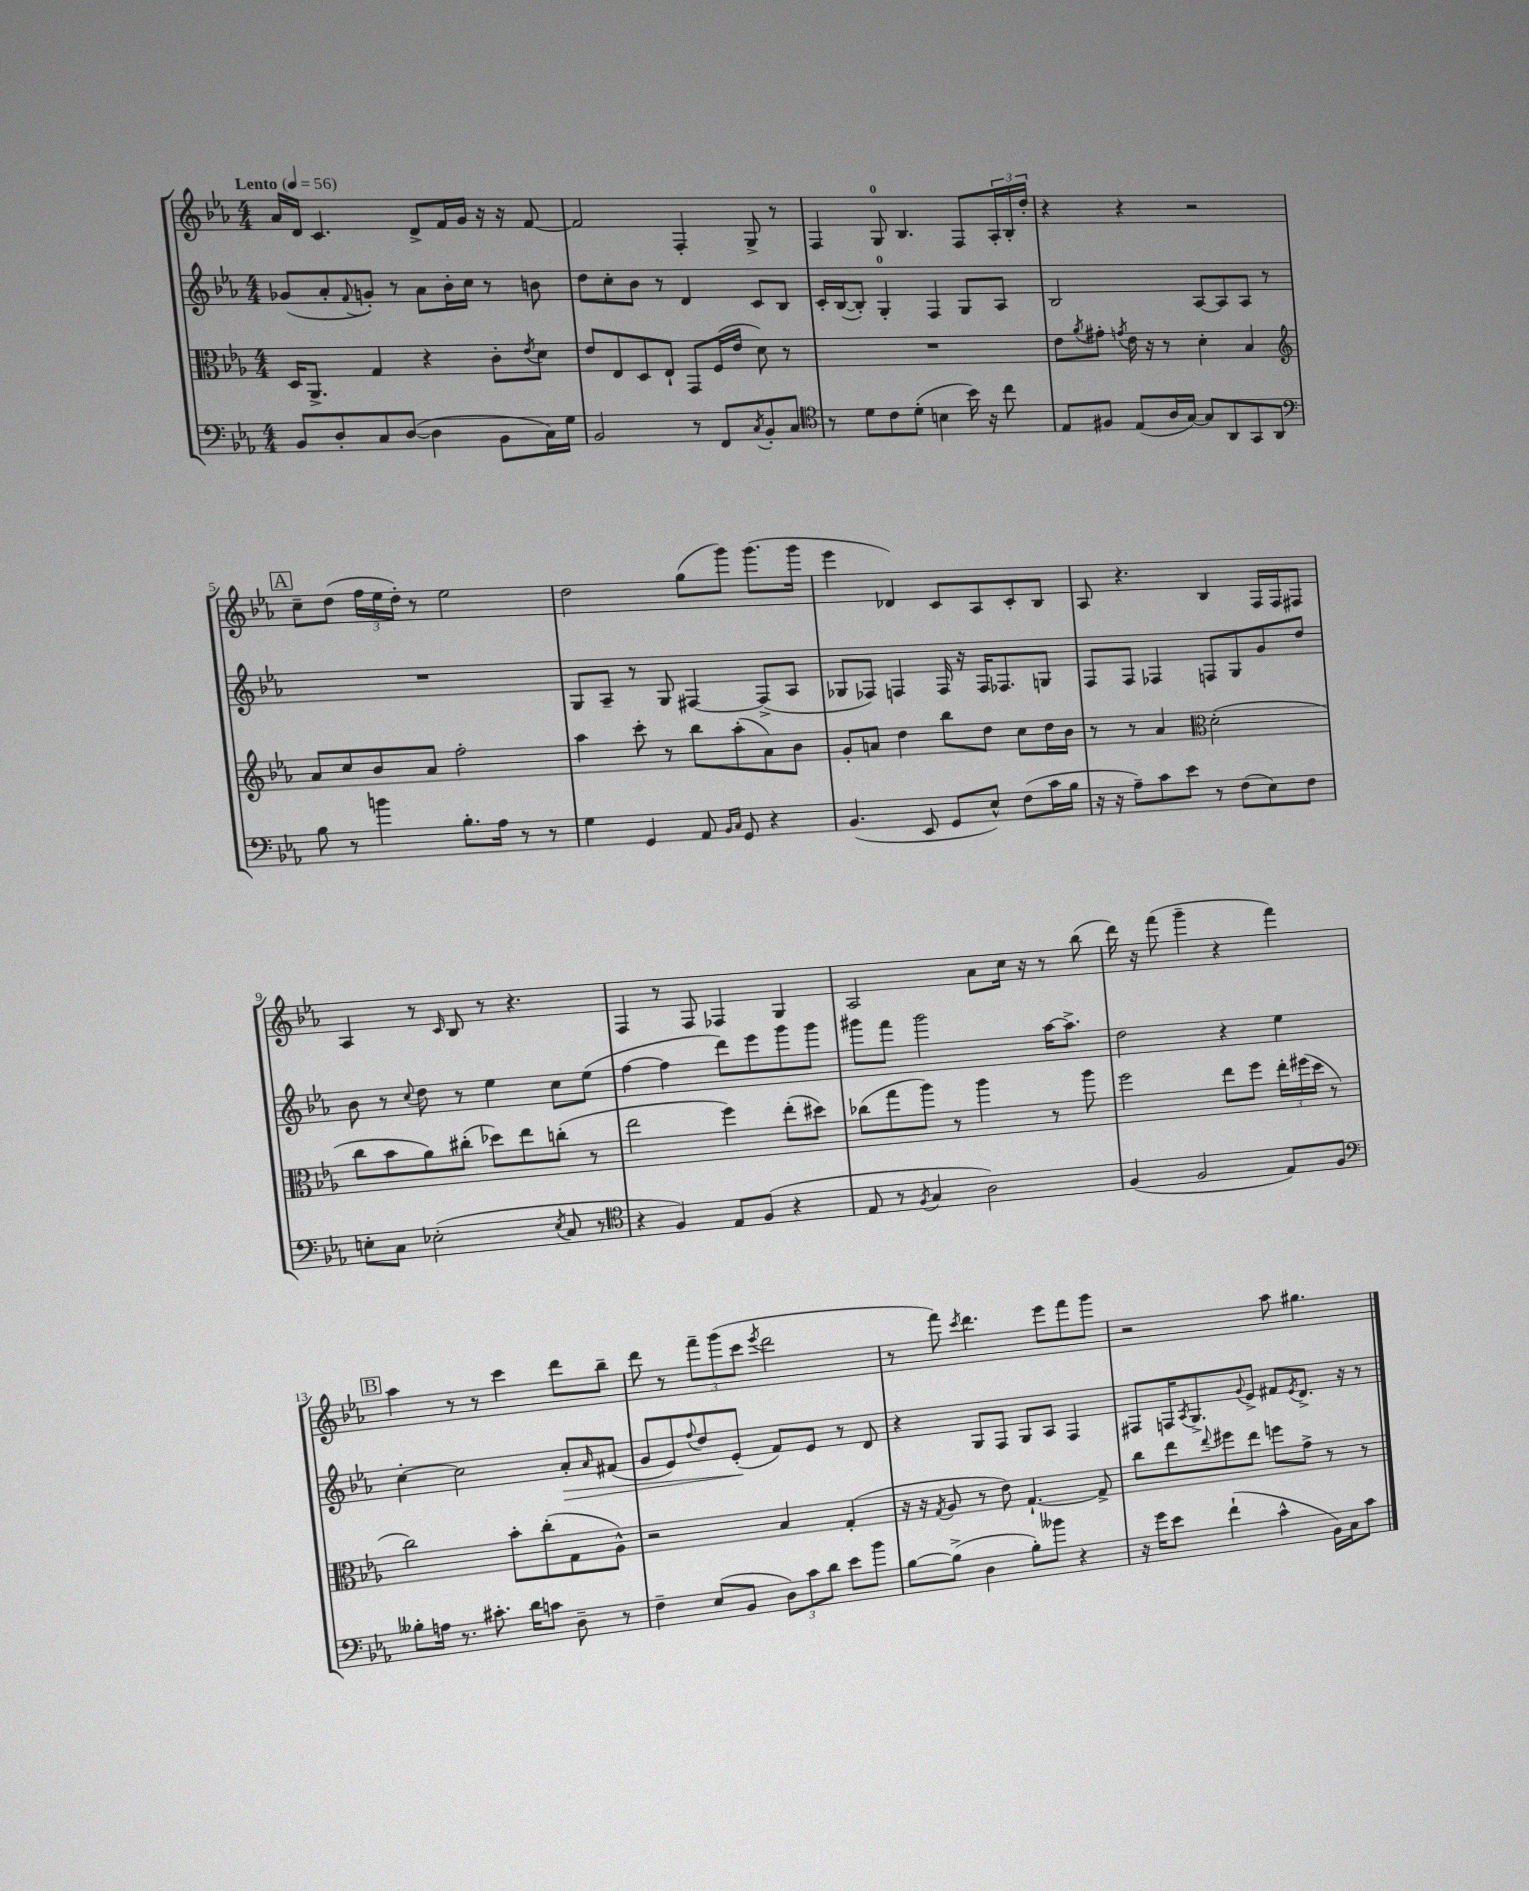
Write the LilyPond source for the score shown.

<<
\new StaffGroup <<
\new Staff = "s0" {
    \clef treble \key ees \major \numericTimeSignature \time 4/4 \tempo "Lento" 4 = 56
    aes'16 d'16 c'4. d'8-> f'16 g'16 r16 r16 f'8~ |
    f'2 f4-. g8-> r8 |
    f4 g8-0 bes4. f8 \tuplet 3/2 { aes16-. bes16-. d''16-. } |
    r4 r4 r2 |
    \mark \markup { \box "A" } c''8-- d''8( \tuplet 3/2 { f''16 ees''16 d''16-.) } r8 ees''2 |
    d''2 g''8( g'''8) g'''8.( g'''16 |
    ees'''4 des'4) c'8 aes8 c'8-. bes8 |
    aes8 r4. bes4 f16 f16 fis8 |
    aes4 r8 \grace { c'16 } bes8 r8 r4. |
    f4 r8 f8 fes4 g4 |
    aes2 aes'8 c''16 r16 r8 bes''8( |
    d'''16) r16 f'''8( g'''4-- r4 f'''4) |
    \mark \markup { \box "B" } aes''4 r8 r8 c'''4 d'''8 bes''8-- |
    d'''8 r8 \tuplet 3/2 { f'''8-- g'''8( c'''8 } \acciaccatura { ees'''8 } d'''2 |
    r8 f'''8) \acciaccatura { c'''8 } d'''4. ees'''8 f'''8 g'''8 |
    r2 aes''8 gis''4. \bar "|." |
}
\new Staff = "s1" {
    \clef treble \key ees \major \numericTimeSignature \time 4/4
    ges'8( aes'8-. \appoggiatura { f'8 } g'8-.) r8 aes'8 bes'16-. c''16 r8 b'8 |
    d''8 c''8-. bes'8 r8 d'4 c'8 bes8 |
    c'16-. bes16~( bes8-.) g4-0-. f4 g8 aes8 |
    bes2 aes8~ aes8 aes8 r8 |
    \mark \markup { \box "A" } R1 |
    g8 aes8-- r8 g8 fis4~ fis8->( aes8 |
    ges8 fes8) f4 f16 r16 f16 fes8. g8 |
    f8 f8 fes4 f8 g8 g'8 d''8 |
    bes'8 r8 \appoggiatura { c''8 } d''8 r8 ees''4 c''8 ees''8( |
    f''4~ f''4 d'''8) ees'''8 g'''8 g'''8 |
    gis'''8 f'''8 gis'''2 aes''16~ aes''8.-> |
    d''2 r4 ees''4 |
    \mark \markup { \box "B" } c''4~-. c''2 aes'8-.\> \grace { aes'16 } fis'8( |
    g'8 ees'8) \appoggiatura { f''8 } d''8 ees'8-.\!( f'8) ees'8 r8 d'8 |
    r4 g8 f8 g8 aes8 f4 |
    fis8 f16 \acciaccatura { aes8 } g8.-> \appoggiatura { g'8 } ees'8-> fis'8 \acciaccatura { ees'8 } d'8.-> r16 r8 \bar "|." |
}
\new Staff = "s2" {
    \clef alto \key ees \major \numericTimeSignature \time 4/4
    d16 aes,8.-> g4 r4 c'8-. \acciaccatura { ees'8 } d'8 |
    ees'8 ees8 d8 ees8-! g,8 f16( ees'16 d'8) r8 |
    R1 |
    ees'8 \acciaccatura { aes'8 } gis'8-. \acciaccatura { g'8 } ees'16 r16 r8 d'4-. bes4 |
    \mark \markup { \box "A" } \clef treble aes'8 c''8 bes'8 aes'8 f''2-. |
    aes''4 c'''8-. r8 bes''8 aes''8-.( aes'8) bes'8 |
    g'8-. a'8 d''4 bes''8 d''8 c''8 d''16 bes'16 |
    r8 r8 aes'4 \clef alto d'2-.( |
    c''8 bes'8 aes'8) cis''8-.( des''8) ees''8 c''8-.( r8 |
    ees''2 f''4) ees''8-.( dis''8) |
    ces''8( g''8 aes''8) r8 aes''4 r8 aes''8 |
    f''2 ees''8 f''8 \tuplet 3/2 { ees''16-. fis''16( d''16 } r8 |
    \mark \markup { \box "B" } c''2) bes'8-. c''8-.( g8 aes8-^) |
    r2 bes4 g4-.( |
    r16 r16 \acciaccatura { g8 } aes8 r8 ees'8) g4.~-! g8-> |
    c''8 ees''8 \appoggiatura { ees''8 } fis''8 ees''8 f''8 g'8-> r8 r8 \bar "|." |
}
\new Staff = "s3" {
    \clef bass \key ees \major \numericTimeSignature \time 4/4
    bes,8 d8-. c8 d8~( d4 bes,8 c16) g16 |
    bes,2 r8 f,8 \acciaccatura { c8 } bes,8-. c8 |
    \clef tenor r8 d'8 c'8 d'8-.( b4 bes'16) r16 c''8 |
    ees8 fis8 ees8( aes16 g16~) g8 aes,8 g,8 aes,8 |
    \mark \markup { \box "A" } \clef bass bes8 r8 b'4 bes8.-. aes16 r8 r8 |
    g4 g,4 aes,8 \grace { bes,16 c16 } g,8 r4 |
    bes,4.( ees,8 g,8 ees8-^) f8( c'16 bes16 |
    r16 r16 aes8--) c'8 ees'8 r8 f8( ees8) f8 |
    e8-. c8 ees2-.( \acciaccatura { ees8 } c8 r8 |
    \clef tenor r4 f4) ees8 f8( r4 |
    ees8 r8 \acciaccatura { f8 } g4 aes2) |
    f4( f2 ees8) f8 |
    \mark \markup { \box "B" } \clef bass beses8-. a16 r8. cis'8.-. d'16 c'8 d8-- r8 |
    f4-- ees8( bes,8 \tuplet 3/2 { d8) c'8 d'8 } ees'8 bes'8 |
    bes8~ bes8->( d4 bes8-.) beses'8 r4 |
    r16 g'16 ees'8 f'4-!( c'4-^ bes,16) c16 c'8 \bar "|." |
}
>>
>>
